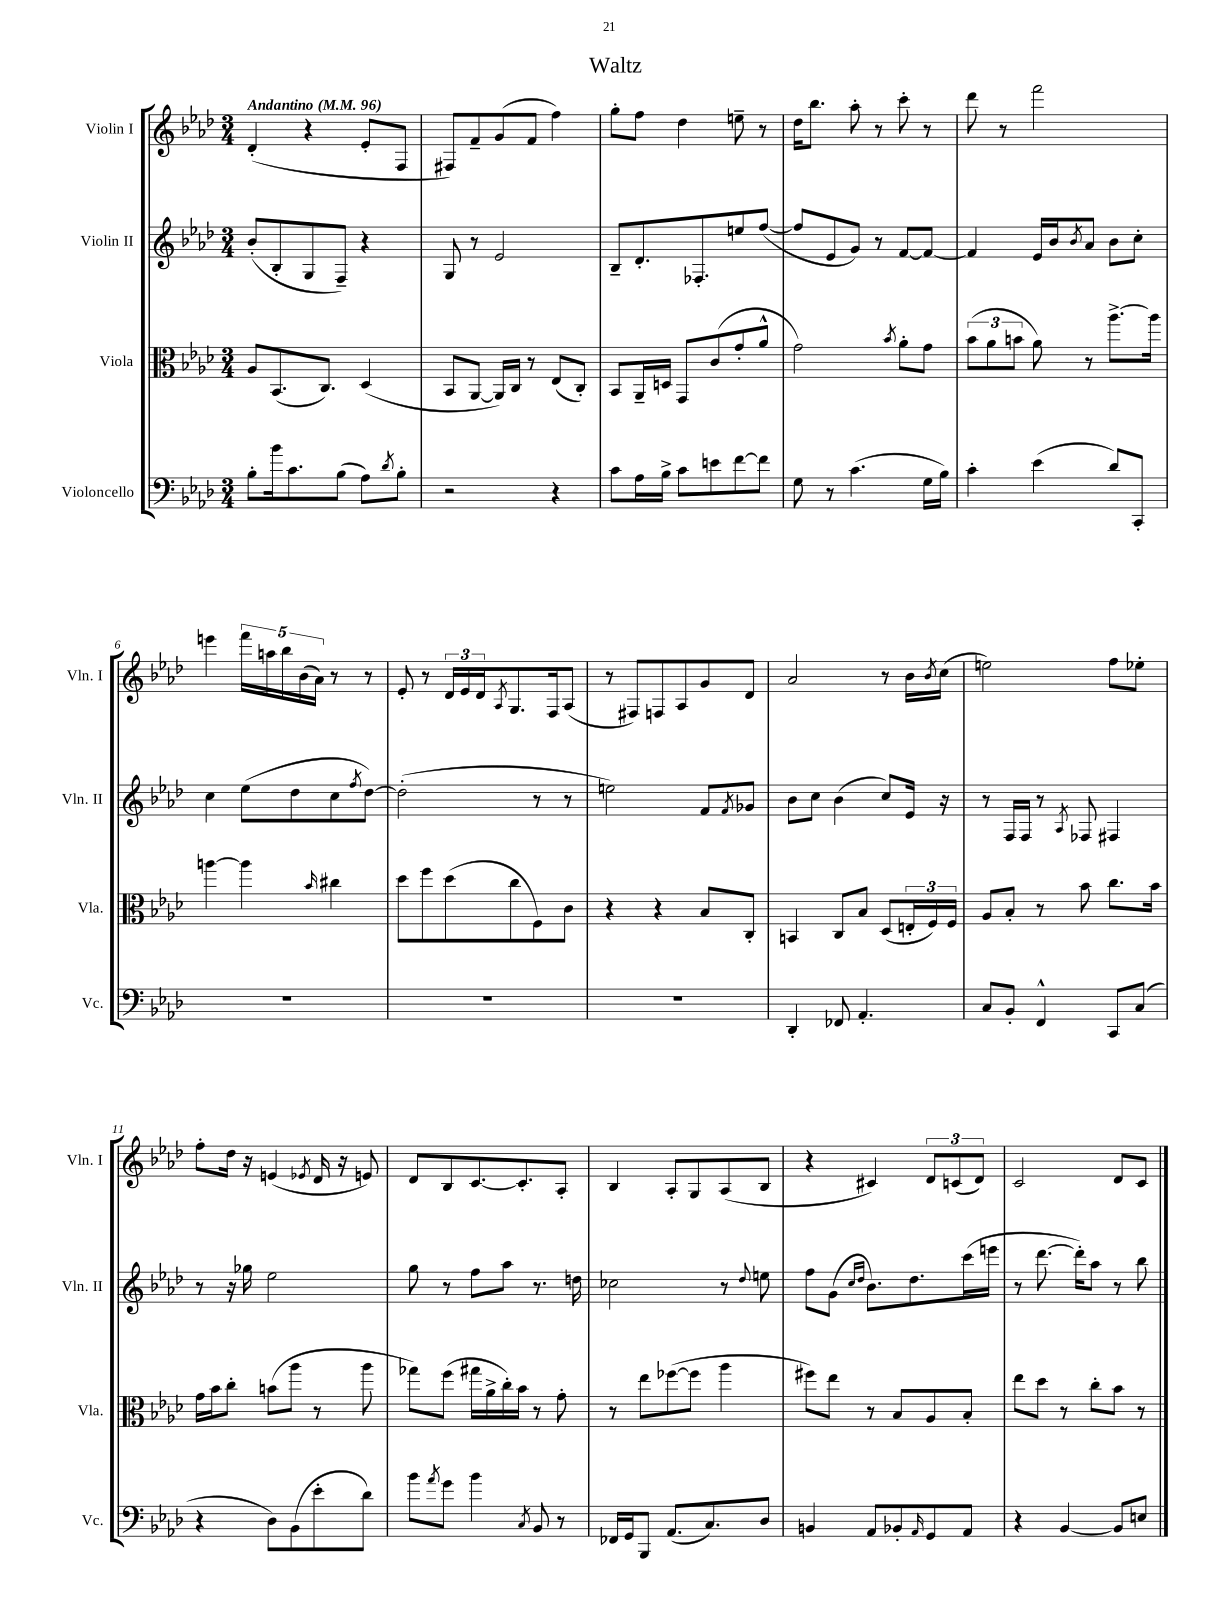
\header { title = "Waltz" }
<<
\new StaffGroup <<
\new Staff = "s0" \with { instrumentName = "Violin I" shortInstrumentName = "Vln. I" } {
    \clef treble \key aes \major \numericTimeSignature \time 3/4 \tempo "Andantino" 4 = 96
    des'4-.( r4 ees'8-. f8 |
    fis8) f'8-- g'8( f'8 f''4) |
    g''8-. f''8 des''4 e''8-- r8 |
    des''16 bes''8. aes''8-. r8 c'''8-. r8 |
    des'''8 r8 f'''2 |
    e'''4 \tuplet 5/4 { f'''16 a''16 bes''16 bes'16( aes'16) } r8 r8 |
    ees'8-. r8 \tuplet 3/2 { des'16 ees'16 des'16 } \acciaccatura { aes8 } g8. f16 aes8( |
    r8 fis8) f8 aes8 g'8 des'8 |
    aes'2 r8 bes'16 \acciaccatura { bes'8 } c''16( |
    e''2) f''8 ees''8-. |
    f''8-. des''16 r16 e'4( \acciaccatura { ees'8 } des'16 r16 e'8) |
    des'8 bes8 c'8.~ c'8.-. aes8-. |
    bes4 aes8-. g8 aes8( bes8 |
    r4 cis'4) \tuplet 3/2 { des'8 c'8( des'8) } |
    c'2 des'8 c'8 \bar "|." |
}
\new Staff = "s1" \with { instrumentName = "Violin II" shortInstrumentName = "Vln. II" } {
    \clef treble \key aes \major \numericTimeSignature \time 3/4
    bes'8-.( bes8-. g8 f8--) r4 |
    g8 r8 ees'2 |
    bes8-- des'8.-. fes8.-. e''8 f''8~( |
    f''8 ees'8 g'8) r8 f'8~ f'8~ |
    f'4 ees'16 bes'16 \acciaccatura { bes'8 } aes'8 bes'8 c''8-. |
    c''4 ees''8( des''8 c''8 \acciaccatura { f''8 } des''8~) |
    des''2-.( r8 r8 |
    e''2) f'8 \acciaccatura { f'8 } ges'8 |
    bes'8 c''8 bes'4( c''8) ees'16 r16 |
    r8 f16 f16 r8 \acciaccatura { aes8 } fes8 fis4 |
    r8 r16 ges''16 ees''2 |
    g''8 r8 f''8 aes''8 r8. d''16 |
    ces''2 r8 \appoggiatura { des''8 } e''8 |
    f''8 g'8( \grace { c''16 des''16 } bes'8.) des''8. c'''16( e'''16 |
    r8 des'''8.~ des'''16-.) aes''8 r8 bes''8 \bar "|." |
}
\new Staff = "s2" \with { instrumentName = "Viola" shortInstrumentName = "Vla." } {
    \clef alto \key aes \major \numericTimeSignature \time 3/4
    aes8 bes,8.( c8.) des4( |
    bes,8 aes,8~ aes,16) c16 r8 ees8( c8-.) |
    bes,8 aes,16-- d16 g,8 c'8( g'8-. aes'8-^ |
    g'2) \acciaccatura { bes'8 } aes'8-. g'8 |
    \tuplet 3/2 { bes'8( aes'8 b'8 } aes'8) r8 aes''8.~-> aes''16 |
    a''4~ a''4 \grace { bes'16 } cis''4 |
    des''8 f''8 des''8( c''8 f8) c'8 |
    r4 r4 bes8 c8-. |
    b,4 c8 bes8 des8( \tuplet 3/2 { e16-. f16) f16 } |
    aes8 bes8-. r8 bes'8 c''8. bes'16 |
    g'16 bes'16 c''8-. b'8( aes''8 r8 aes''8 |
    ges''8) f''8( gis''16 aes'16-> c''16-.) bes'16 r8 g'8-. |
    r8 ees''8 fes''8~( fes''8 aes''4 |
    fis''8) ees''8 r8 bes8 aes8 bes8-. |
    ees''8 des''8 r8 c''8-. bes'8 r8 \bar "|." |
}
\new Staff = "s3" \with { instrumentName = "Violoncello" shortInstrumentName = "Vc." } {
    \clef bass \key aes \major \numericTimeSignature \time 3/4
    bes8-. bes'16 c'8. bes8( aes8) \acciaccatura { des'8 } bes8-. |
    r2 r4 |
    c'8 aes16 bes16-> c'8 e'8 f'8~ f'8 |
    g8 r8 c'4.( g16 bes16) |
    c'4-. ees'4( des'8) c,8-. |
    R2. |
    R2. |
    R2. |
    des,4-. fes,8 aes,4.-. |
    c8 bes,8-. f,4-^ c,8 c8( |
    r4 des8) bes,8( ees'8-. des'8) |
    bes'8 \acciaccatura { aes'8 } g'8 bes'4 \acciaccatura { c8 } bes,8 r8 |
    fes,16 g,16 bes,,8 aes,8.( c8.) des8 |
    b,4 aes,8 bes,8-. \grace { aes,16 } g,8 aes,8 |
    r4 bes,4~ bes,8 e8 \bar "|." |
}
>>
>>
